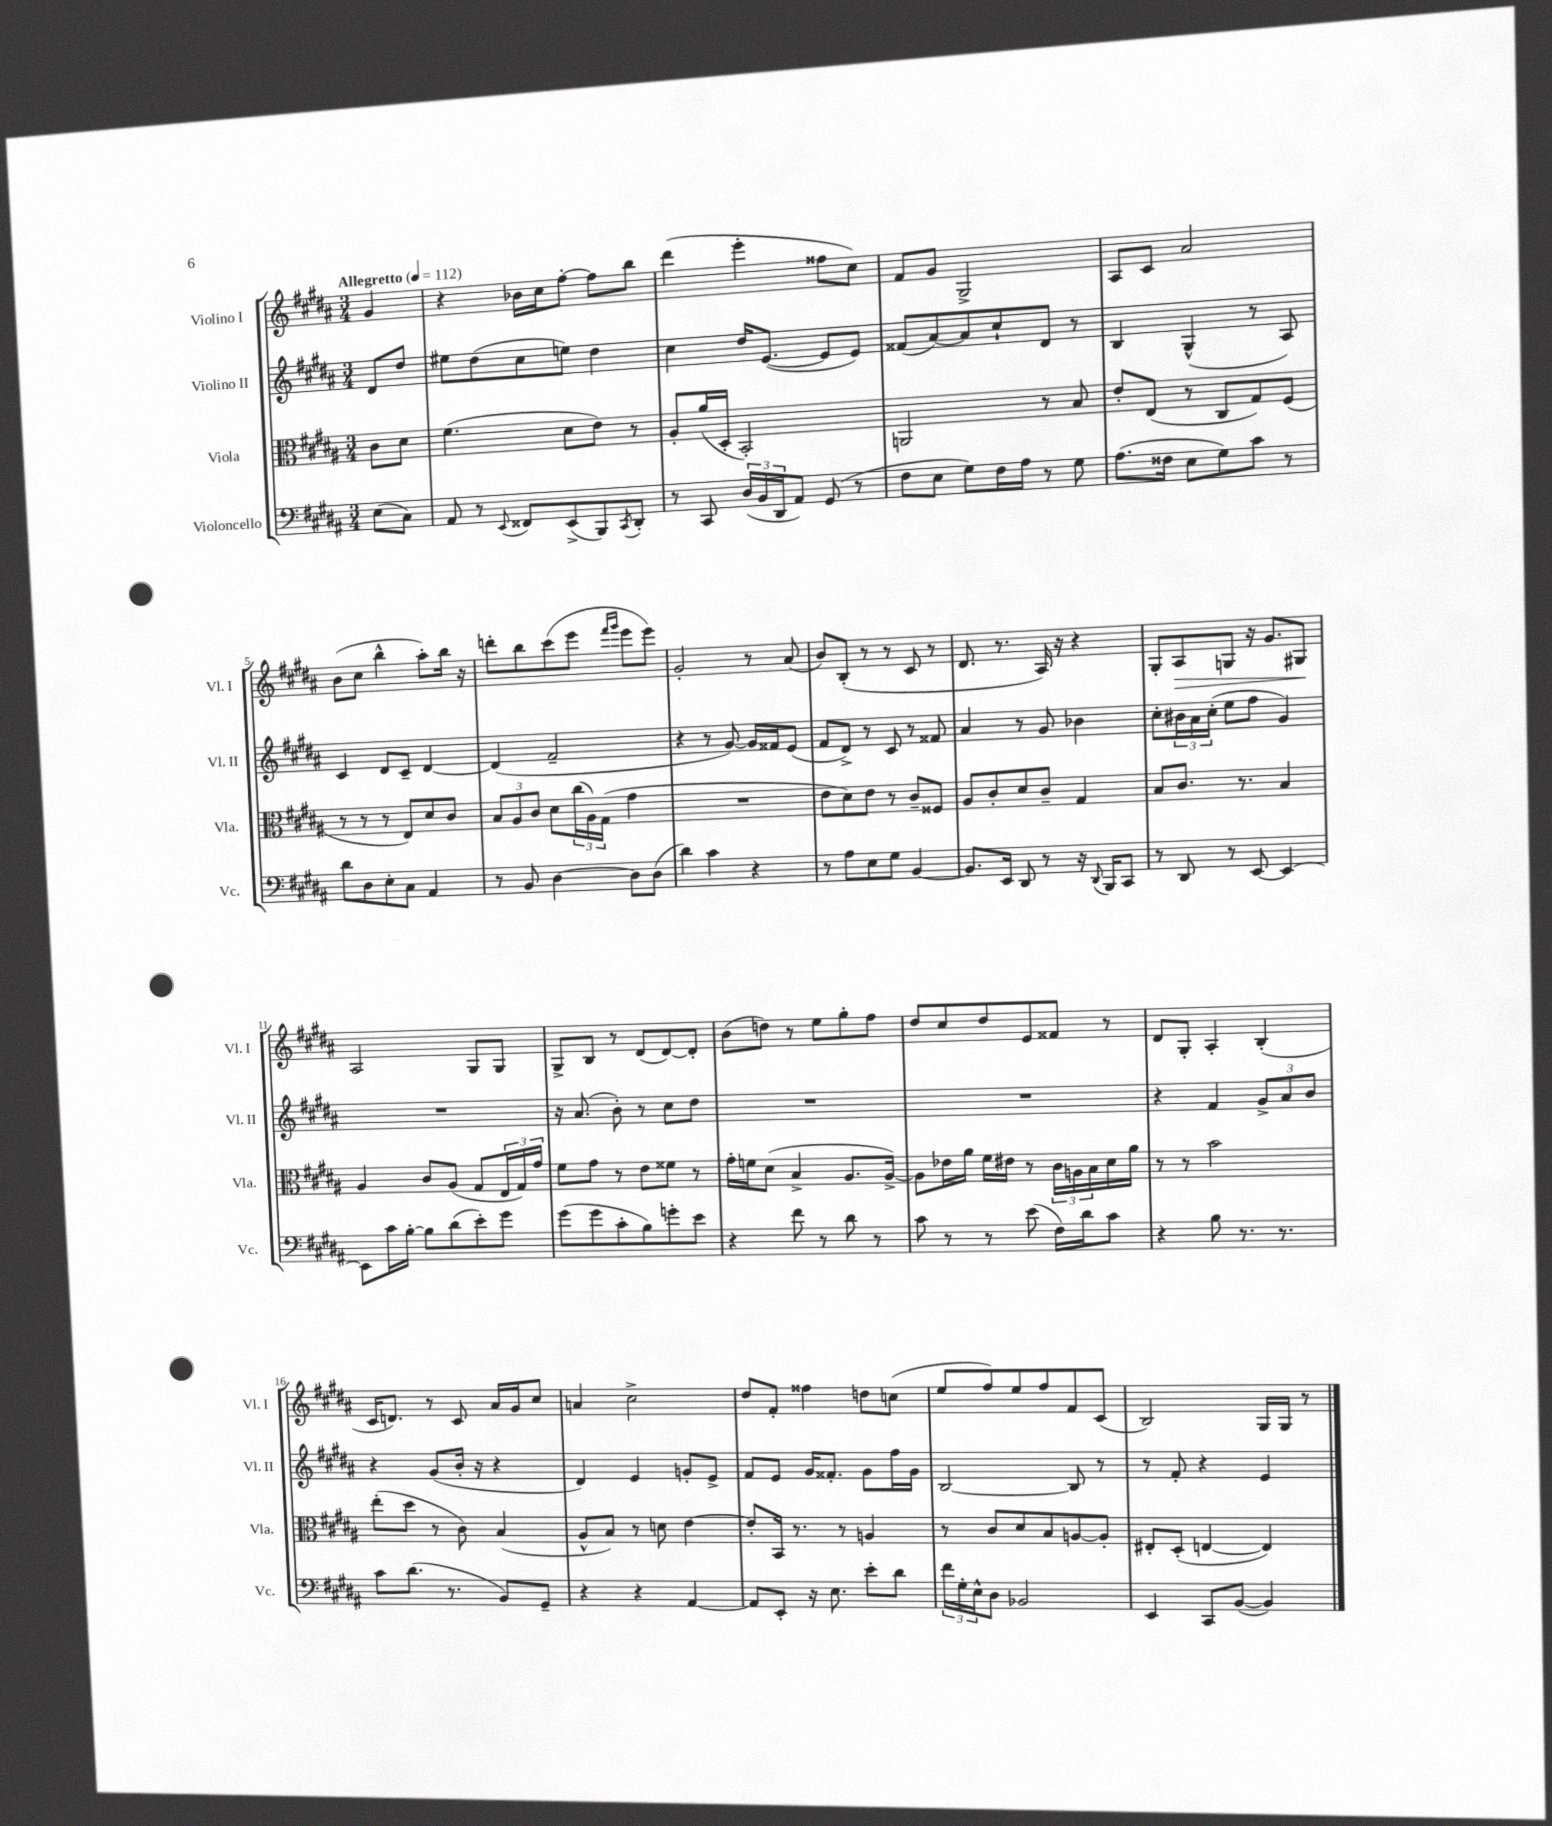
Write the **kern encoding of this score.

**kern	**kern	**kern	**kern
*staff4	*staff3	*staff2	*staff1
*clefF4	*clefC3	*clefG2	*clefG2
*k[f#c#g#d#a#]	*k[f#c#g#d#a#]	*k[f#c#g#d#a#]	*k[f#c#g#d#a#]
*M3/4	*M3/4	*M3/4	*M3/4
*MM112	*MM112	*MM112	*MM112
(8E\L	8c#\L	8d#/L	4g#/
8C#\J)	8d#\J	8dd#/J	.
=	=	=	=
8AA#/	(4.f#\	8ee#\L	4r
8r	.	(8dd#\	.
8qqEE/	.	.	.
8FF##/L	.	8cc#\	16b-\LL
.	.	.	16cc#\J
(8EE^/	8d#\L	8ee\J)	[8ff#'\J
8BBB/)	8e\J)	4dd#\	8ff#\]L
8qCC#/	.	.	.
8DD#'/J	8r	.	8bb\J
=	=	=	=
8r	8A#'/L	4cc#\	(4ddd#\
8CC#/	(16a#/L	.	.
.	16D#'/JJ	.	.
(24D#/LL	2BB'/)	16dd#/LK	4eee'\
24BB/	.	.	.
.	.	([8.e/J	.
24DD#/J	.	.	.
8AA#/J)	.	.	.
(8GG#/	.	8e/]L	8ff##\L
8r	.	8e/J)	8cc#\J)
=	=	=	=
8F#\L	2AA/	(8f##/L	8f#/L
8E\J	.	[8a#/)	8g#/J
8G#\L)	.	8a#/]	2G#^/
16F#\L	.	8cc#`/	.
16A#\JJ	.	.	.
8r	8r	8d#/J	.
8G#\	8B/	8r	.
=	=	=	=
(8.A#\L	8e'/L	4B/	8A#/L
.	(8E/J	.	8c#/J
16F##\Jk	.	.	.
8E\L	8r	(4G#^^/	2a#/
8G#\)	8C#/L	.	.
8c#\J	8G#/)	8r	.
8r	(8F#/J	8A#/)	.
=	=	=	=
8d#\L	8r	4c#/	(8b\L
8D#\	8r	.	8cc#\J
8E'\	8r	8d#/L	4bb^^\
8C#\J	8E/L)	8c#~/J	.
4AA#/	8d#/	[4d#/	8aa#'\L)
.	8c#/J	.	16bb\Jk
.	.	.	16r
=	=	=	=
8r	12B/L	(4d#/]	8ddd'\L
.	12A#/	.	.
8BB/	.	.	8bb\
.	12c#/J	.	.
[4D#\	8d#\L	2f#~/	(8ccc#\
.	(24cc#\L	.	8eee\J
.	24A#\)	.	.
.	(24G#\JJ	.	.
.	.	.	16qqfff#/LL
.	.	.	16qqggg#/JJ
8D#\]L	4g#\	.	8eee\L
(8D#\J	.	.	8eee\J)
=	=	=	=
4d#\)	2.r	4r	2g#'/
4c#\	.	8r	.
.	.	[8g#/)	.
4r	.	16g#/]LL	8r
.	.	16f##/J	.
.	.	(8e/J	(8a#/
=	=	=	=
8r	8e\L	8f#/L	8b/L)
8A#\L	8d#\)	8d#^/J)	(8B'/J
8E\	8e\J	8r	8r
8G#\J	8r	8c#/	8r
[4BB/	8c#~/L	8r	8c#/
.	8F##/J	8f##/	8r
=	=	=	=
8.BB/]L	8A#/L	4a#/	8.d#/
.	8c#'/	.	.
16EE/Jk	.	.	8.r
8DD#/	8d#/	8r	.
8r	8c#~/J	8g#/	16A#/)
.	.	.	16r
16r	4G#/	4b-\	4r
8qqDD#/	.	.	.
16BBB/LK	.	.	.
8CC#/J	.	.	.
=	=	=	=
8r	8B/L	8cc#'\L	8G#'/L
8DD#/	8.c#/J	24b#\L	8A#/
.	.	24a#\	.
.	.	(24cc#'\JJ	.
8r	.	8ee\L	8G/J
.	8.r	.	.
[8EE/	.	8ff#\J	16r
.	.	.	8.g#/L
4EE/_	4B/	4g#/)	.
.	.	.	8G#/J
=	=	=	=
8EE\]L	4A#/	2.r	2A#/
16c#\L	.	.	.
[16B'\JJ	.	.	.
8B\]L	8c#/L	.	.
(8d#\	(8A#/J	.	.
8e'\)	8G#/L	.	8G#/L
8g#\J	24E/L	.	8G#/J
.	24G#/)	.	.
.	24g#/JJ	.	.
=	=	=	=
(8g#\L	8f#\L	16r	8G#^/L
.	.	(8.a#/	.
8g#\	8g#\J	.	8B/J
8c#'\	8r	8b'\)	8r
8B\)	8e\L	8r	(8d#/L
8g'\	8f##\J	8cc#\L	[8d#/)
8e\J	8r	8dd#\J	8d#'/]J
=	=	=	=
4r	16g#'\LL	2.r	(8b\L
.	16f\J	.	.
.	(8d#\J	.	8dd\J)
8f#\	4B^/	.	8r
8r	.	.	8ee\L
8d#\	8.A#/L	.	8gg#'\
8r	.	.	8ff#\J
.	[16A#^/Jk)	.	.
=	=	=	=
8c#\	8A#\]L	2.r	8dd#/L
8r	16e-\L	.	8cc#/
.	16a#\JJ	.	.
8r	16f#\LL	.	8dd#/
.	16e#\JJ	.	.
(8e\	8r	.	8e/
16F#\LL)	24c#\LL	.	8f##/J
.	24A\	.	.
16d#\J	.	.	.
.	24B\	.	.
8c#\J	16d#\	.	8r
.	16a#\JJ	.	.
=	=	=	=
4r	8r	4r	8d#/L
.	8r	.	8G#'/J
8B\	2b\	4f#/	4A#'/
8.r	.	.	.
.	.	12g#^/L	(4B'/
8.r	.	.	.
.	.	12a#/	.
.	.	12b/J	.
=	=	=	=
8c#\L	(8ee'\L	4r	16c#/LK
.	.	.	8.d/J)
(8.d#\J	8dd#\J	.	.
.	8r	(8g#/L	8r
8.r	.	.	.
.	8c#\)	16b'/Jk	8c#/
.	.	16r	.
8BB/L)	(4B/	4r	16a#/LL
.	.	.	16g#/J
8GG#~/J	.	.	8cc#/J
=	=	=	=
4r	8A#^^/L	4d#/)	4a/
.	8B/J)	.	.
4r	8r	4e/	2cc#^\
.	8d\	.	.
[4AA#/	[4e\	8g'/L	.
.	.	8e^/J	.
=	=	=	=
8AA#/]L	8e'/]L	8f#/L	8dd#/L
8EE'/J	16BB/Jk	8e/J	8f#'/J
.	8.r	.	.
16r	.	16g#/LK	4ff##\
8.E\	.	8.f##'/J	.
.	8r	.	.
8e'\L	4A/	8g#\L	8dd\L
8d#\J	.	16ff#\L	(8cc\J
.	.	16g#\JJ	.
=	=	=	=
24f#\LL	8r	[2B/	8ee/L
24G#'\	.	.	.
24E^^\J	.	.	.
8D#\J	8c#/L	.	8ff#/)
2BB-/	8d#/	.	8ee/
.	8B/	.	8ff#/
.	[8A/	8B/]	8f#/
.	8A'/]J	8r	(8c#/J
=	=	=	=
4EE/	8E#'/L	8r	2B/)
.	(8D#'/J	8f#'/	.
8CC#/L	[4E/	4r	.
([8BB/J	.	.	.
4BB/])	4E/])	4e/	16G#/LL
.	.	.	16G#/JJ
.	.	.	8r
==	==	==	==
*-	*-	*-	*-
